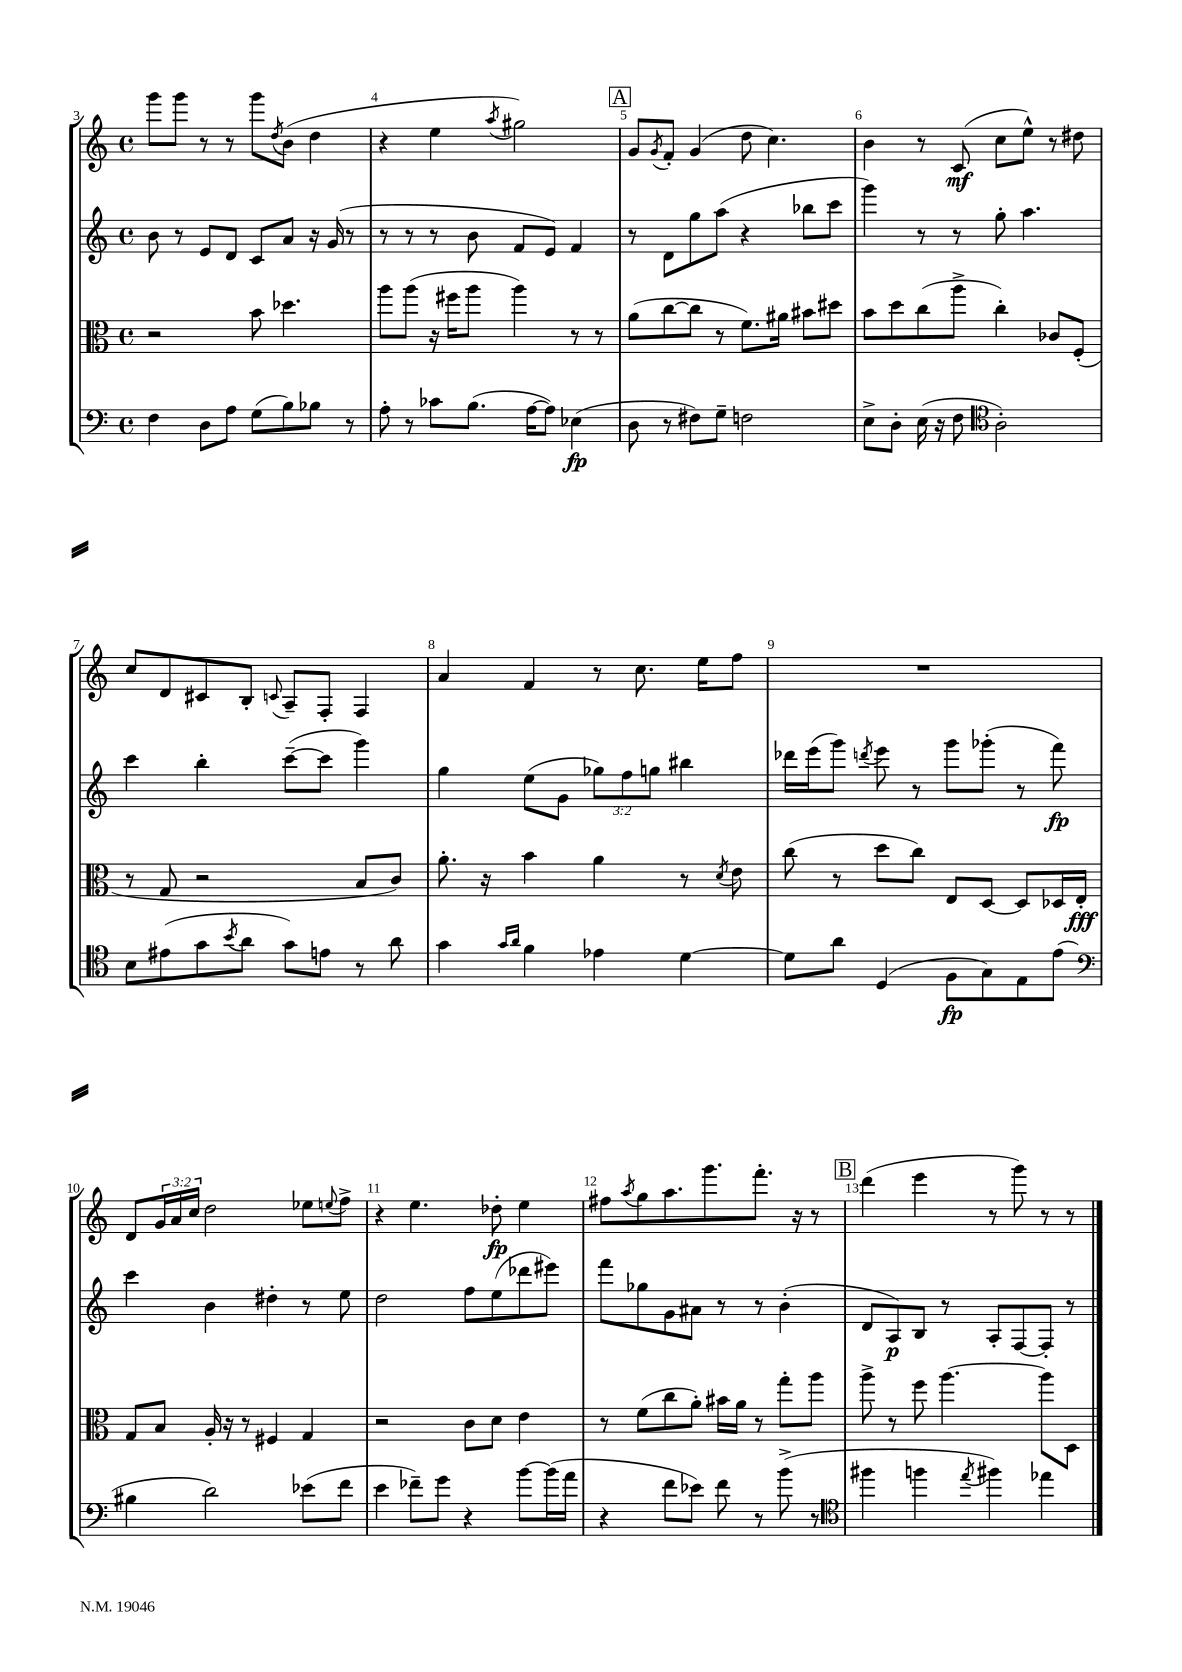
<<
\new StaffGroup <<
\new Staff = "s0" {
    \clef treble \key c \major \defaultTimeSignature \time 4/4 \override Staff.TupletNumber.text = #tuplet-number::calc-fraction-text
    g'''8 g'''8 r8 r8 g'''8 \acciaccatura { d''8 } b'8( d''4 |
    r4 e''4 \acciaccatura { a''8 } gis''2) |
    \mark \markup { \box "A" } g'8 \acciaccatura { g'8 } f'8-. g'4( d''8 c''4.) |
    b'4 r8 c'8\mf( c''8 e''8-^) r8 dis''8 |
    c''8 d'8 cis'8 b8-. \appoggiatura { c'8 } a8-- f8-. f4 |
    a'4 f'4 r8 c''8. e''16 f''8 |
    R1 |
    d'8 \tuplet 3/2 { g'16 a'16 c''16 } d''2 ees''8 \appoggiatura { e''8 } f''8-> |
    r4 e''4. des''8-.\fp e''4 |
    fis''8 \acciaccatura { a''8 } g''8 a''8. g'''8. f'''8.-. r16 r8 |
    \mark \markup { \box "B" } d'''4( e'''4 r8 g'''8) r8 r8 \bar "|." |
}
\new Staff = "s1" {
    \clef treble \key c \major \defaultTimeSignature \time 4/4 \override Staff.TupletNumber.text = #tuplet-number::calc-fraction-text
    b'8 r8 e'8 d'8 c'8 a'8 r16 g'16( r8 |
    r8 r8 r8 b'8 f'8 e'8) f'4 |
    \mark \markup { \box "A" } r8 d'8 g''8 a''8( r4 bes''8 c'''8 |
    g'''4) r8 r8 g''8-. a''4. |
    c'''4 b''4-. c'''8~--( c'''8 g'''4) |
    g''4 e''8( g'8 \tuplet 3/2 { ges''8) f''8 g''8 } bis''4 |
    des'''16 e'''16( g'''8) \acciaccatura { d'''8 } e'''8 r8 g'''8 ges'''8-.( r8 f'''8\fp) |
    c'''4 b'4 dis''4-. r8 e''8 |
    d''2 f''8 e''8( des'''8 eis'''8) |
    f'''8 ges''8 g'8 ais'8 r8 r8 b'4-.( |
    \mark \markup { \box "B" } d'8 a8\p) b8 r8 a8-. f8~ f8-. r8 \bar "|." |
}
\new Staff = "s2" {
    \clef alto \key c \major \defaultTimeSignature \time 4/4
    r2 b'8 des''4. |
    a''8 a''8( r16 fis''16 a''8 a''4) r8 r8 |
    \mark \markup { \box "A" } a'8( c''8~ c''8 r8 f'8.) ais'16 bis'8 dis''8 |
    b'8 d''8 c''8( a''8-> c''4-.) ces'8 f8-.( |
    r8 g8 r2 b8 c'8) |
    a'8.-. r16 b'4 a'4 r8 \acciaccatura { d'8 } e'8 |
    c''8( r8 d''8 c''8) e8 d8~ d8 des16 e16-.\fff |
    g8 b8 a16-. r16 r8 fis4 g4 |
    r2 c'8 d'8 e'4 |
    r8 f'8( c''8 a'8-.) bis'16 a'16 r8 g''8-. a''8 |
    \mark \markup { \box "B" } a''8-> r8 f''8 a''4.~ a''8 d8 \bar "|." |
}
\new Staff = "s3" {
    \clef bass \key c \major \defaultTimeSignature \time 4/4
    f4 d8 a8 g8( b8) bes8 r8 |
    a8-. r8 ces'8 b8.( a16~ a8) ees4\fp( |
    \mark \markup { \box "A" } d8 r8 fis8) g8-- f2 |
    e8-> d8-. e16( r16 f8 \clef tenor a2-.) |
    b8 eis'8( g'8 \acciaccatura { b'8 } a'8 g'8) e'8 r8 a'8 |
    g'4 \grace { g'16 a'16 } f'4 ees'4 d'4~ |
    d'8 a'8 d4( f8\fp g8) e8 e'8( |
    \clef bass bis4 d'2) ees'8( f'8 |
    e'4 fes'8--) g'8 r4 b'8~ b'16( a'16 |
    r4 f'8 ees'8) f'8 r8 b'8->( r8 |
    \mark \markup { \box "B" } \clef tenor fis''4 f''4 \acciaccatura { e''8 } fis''4) ees''4 \bar "|." |
}
>>
>>
\layout { \context { \Score currentBarNumber = #3 \override BarNumber.break-visibility = ##(#f #t #t) barNumberVisibility = #all-bar-numbers-visible } }
